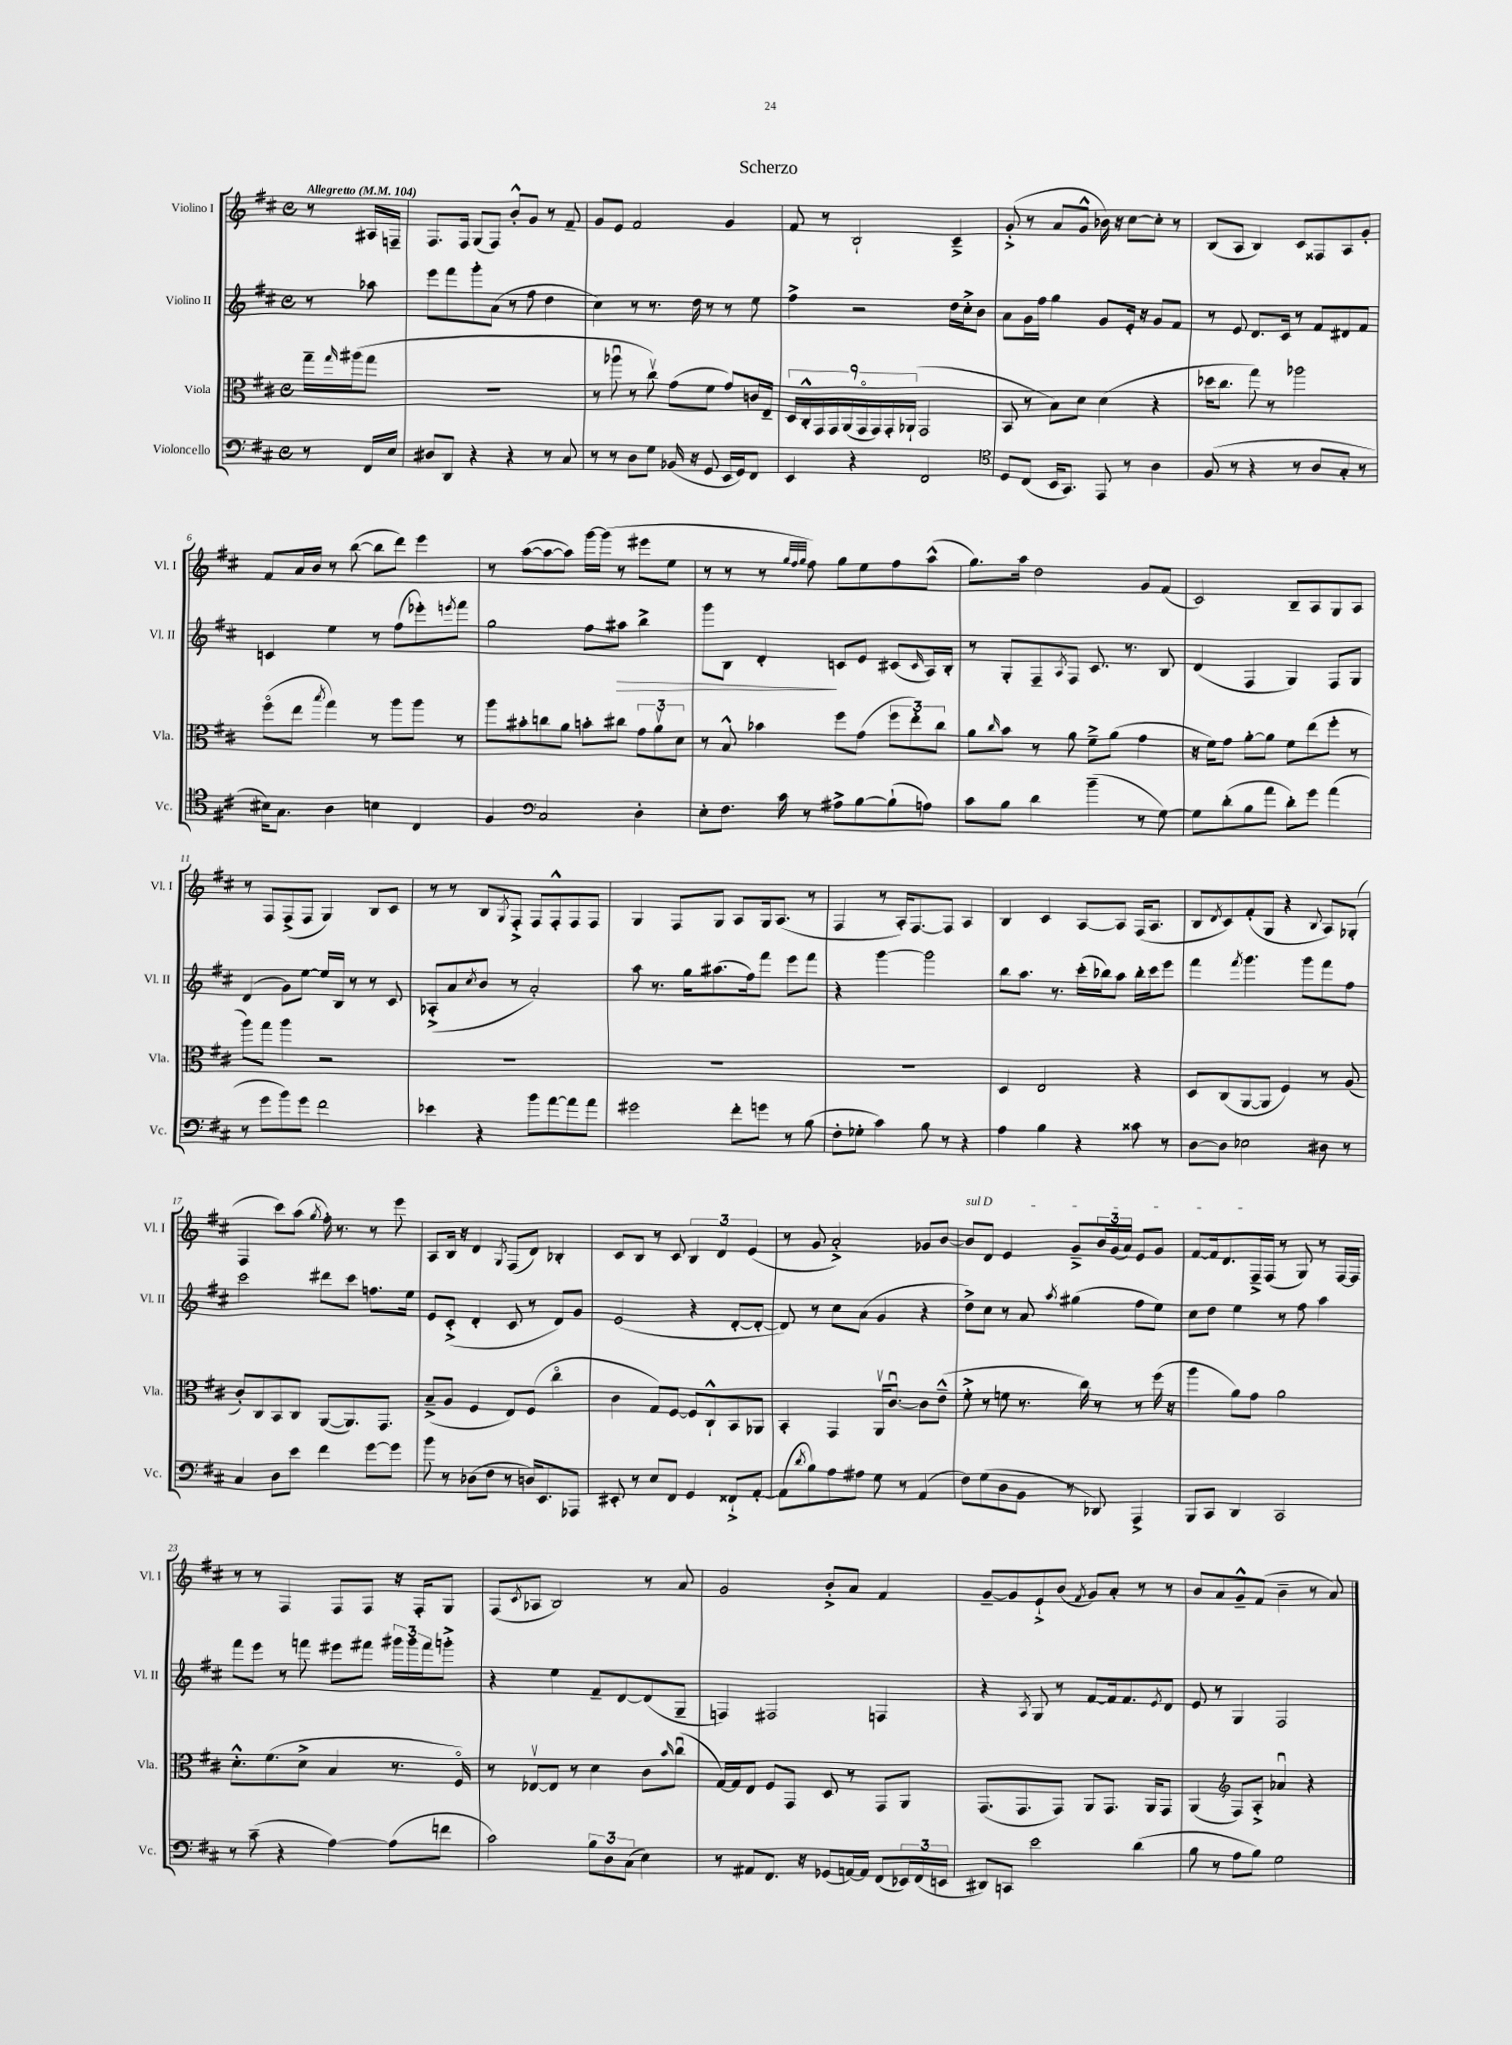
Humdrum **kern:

**kern	**kern	**kern	**dynam	**kern
*part4	*part3	*part2	*part2	*part1
*staff4	*staff3	*staff2	*staff2	*staff1
*I"Violoncello	*I"Viola	*I"Violino II	*	*I"Violino I
*I'Vc.	*I'Vla.	*I'Vl. II	*	*I'Vl. I
*clefF4	*clefC3	*clefG2	*	*clefG2
*k[f#c#]	*k[f#c#]	*k[f#c#]	*	*k[f#c#]
*M4/4	*M4/4	*M4/4	*	*M4/4
*met(c)	*met(c)	*met(c)	*	*met(c)
*MM104	*MM104	*MM104	*	*MM104
=	=	=	=	=
!	!	!	!	!LO:TX:a:B:t=Allegretto
8r	16gg~\LL	8r	.	8r
.	16qqgg/	.	.	.
.	(16aa#X\J	.	.	.
16FF#/LL	8gg\J	8aa-X\	.	16A#X/LL
16E/JJ	.	.	.	16Fn~/JJ
=1	=1	=1	=1	=1
8D#X/L	1r	8eee\L	.	8.F#/L
8DD/J	.	8fff#\	.	.
.	.	.	.	16F#/Jk
4r	.	8ggg'\	.	(8G/L
.	.	(8a\J	.	8F#/J)
4r	.	8r	.	8b'^^/L
.	.	8ff#\	.	8g/J
8r	.	4dd\	.	8r
8C#/	.	.	.	8f#~/
=2	=2	=2	=2	=2
8r	8r	4cc#\)	.	8g/L
8r	8aa-Xu\	.	.	8e/J
8D\L	8r	8r	.	2f#/
8G\J	8cc#v\)	8.r	.	.
(16BB-X/	(8g\L	.	.	.
16r	.	16dd\	.	.
8GG/	8f#\J	8r	.	.
16EE/LL	8g/L)	8r	.	4g/
16GG/J)	.	.	.	.
8FF#/J	16cn/L	8ee\	.	.
.	16E~/JJ	.	.	.
=3	=3	=3	=3	=3
4EE/	18D/LL	4ff#^\	.	8f#/
.	18C#'^^/	.	.	.
.	18GG/	.	.	.
.	.	.	.	8r
.	18GG/	.	.	.
.	(18AA/	.	.	.
4r	.	2r	.	2B`/
.	18GG/	.	.	.
.	18GG/)	.	.	.
.	18GG'/	.	.	.
.	(18AA-X`/JJ	.	.	.
2FF#/	2GG/	.	.	.
.	.	16dd\LL	.	4c#~^/
.	.	16cc#'^\J	.	.
.	.	8b\J	.	.
=4	=4	=4	=4	=4
*clefC4	*	*	*	*
8D/L	8BB/	8a\L	.	(8g'^/
(8C#/J	8r	16g\L	.	8r
.	.	16ff#\JJ	.	.
16BB/KL	8B\L)	4gg\	.	8a/L
8.GG/J)	.	.	.	.
.	8d\J	.	.	8g^^/J
8EE/	(4d\	8g/L	.	16b-X\)
.	.	.	.	16r
8r	.	16e'/Jk	.	[8cc#\L
.	.	16r	.	.
4A\	4r	8g/L	.	8cc#'\J]
.	.	8f#/J	.	8r
=5	=5	=5	=5	=5
(8F#/	16dd-X\KL	8r	.	(8B/L
.	8.cc#\J	.	.	.
8r	.	8e/	.	8A/J
4r	8gg\)	8.d/L	.	4B/)
.	8r	.	.	.
.	.	16c#/Jk	.	.
8r	2aa-X\	8r	.	8c#/L
8A/L	.	8f#/L	.	8F##X/
8G'/J	.	8d#X/	.	8A/
8r	.	8f#/J	.	8g'/J
!!LO:LB:g=z
=6	=6	=6	=6	=6
16B#X\KL)	(8ff#\L	4cn/	.	8f#/L
8.G\J	.	.	.	.
.	8ee\J	.	.	16a/L
.	.	.	.	16b/JJ
.	8qbb/	.	.	.
4A\	4gg\)	4ee\	.	8r
.	.	.	.	([8bb\
4Bn\	8r	8r	.	8bb\L]
.	8aa\L	(8ff#\L	.	8ddd\J)
4C#/	8aa\J	8eee-X'\)	.	4eee\
.	.	8qeeen/	.	.
.	8r	8fff#\J	.	.
=7	=7	=7	=7	=7
4F#/	8aa\L	2gg\	.	8r
.	8b#X'\	.	.	([8aa\L
*clefF4	*	*	*	*
2C#/	8ccn\	.	.	8aa\_
.	8a\J	.	.	8aa\J])
.	8bn'\L	8ff#\L	.	[16ggg\LL
.	.	.	.	(16ggg\JJ]
!	!	!	!LO:HP:b	!
.	8cc#X\J	8aa#X\J	>	8r
4D'\	12g\L	4bb^\	.	8eee#X\L
.	12av\	.	.	.
.	.	.	.	8ee\J
.	12d\J	.	.	.
=8	=8	=8	=8	=8
8E'\L	8r	8ggg\L	.	8r
8.F#\J	8B^^/	8B\J	.	8r
.	4b-X\	4d'/	.	8r
16c#\	.	.	.	.
.	.	.	.	32qqgg/LLL
.	.	.	.	32qqff#/
.	.	.	.	32qqgg/JJJ
8r	.	.	.	8ff#\)
8A#X^\L	8ff#\L	8cn/L	]	8gg\L
[8B\	(8g\J	8e/J	.	8ee\
(8B`\]	12ff#\L	(8c#X/L	.	8ff#\
.	12ee'\)	.	.	.
.	.	16qqc#/	.	.
8An\J)	.	16A/L)	.	(8aa^^\J
.	12cc#\J	.	.	.
.	.	16B'/JJ	.	.
=9	=9	=9	=9	=9
8c#\L	8a\L	8r	.	8.gg\L)
.	16qqcc#/	.	.	.
8B\J	8b\J	8G'/L	.	.
.	.	.	.	16aa\Jk
4d\	8r	8F#~/	.	2dd\
.	.	8qA/	.	.
.	8a\	8F#/J	.	.
(4b~\	8f#~^\L	8.c#/	.	.
.	(8a\J	.	.	.
.	.	8.r	.	.
8r	4g\	.	.	8g/L
[8G\)	.	8B/	.	(8f#/J
=10	=10	=10	=10	=10
8G\L]	16r	(4d/	.	2c#/)
.	16f#\KL)	.	.	.
(8d'\	8g\J	.	.	.
8B\	[8a'\L	4F#/	.	.
8a\J	8a\J]	.	.	.
8d'\L)	8f#\L	4G/)	.	8B~/L
8g\J	(8ee\	.	.	8A/
(4a\	8ff#'\J	8F#/L	.	8G/
.	8r	8G/J	.	8A/J
!!LO:LB:g=z
=11	=11	=11	=11	=11
8r	8aa\L)	(4d/	.	8r
8g\L	8gg\J	.	.	8F#/L
8b\)	4aa\	8g\L)	.	(8F#^/
8g\J	.	[8ee\J	.	8F#/J
2f#\	2r	16ee/LL]	.	4G/)
.	.	16B/JJ	.	.
.	.	8r	.	.
.	.	8r	.	8B/L
.	.	8c#/	.	8c#/J
=12	=12	=12	=12	=12
4e-X\	1r	(8A-X'^/L	.	8r
.	.	8a/	.	8r
.	.	8qcc#/	.	.
4r	.	8b/J	.	8B/L
.	.	.	.	8qG/
.	.	8r	.	8F#'^/J
8b\L	.	2a'/)	.	8F#/L
[8a\	.	.	.	8F#'^^/
8a\]	.	.	.	8F#/
8a\J	.	.	.	8F#/J
=13	=13	=13	=13	=13
2g#X\	1r	8aa\	.	4G/
.	.	8.r	.	.
.	.	.	.	8F#/L
.	.	16gg\KL	.	.
.	.	(8.aa#X\	.	8G/J
8f#'\L	.	.	.	8A/L
.	.	16ff#\k)	.	.
8gn\J	.	8fff#\J	.	16G/k
.	.	.	.	(8.A/J
8r	.	8eee\L	.	.
(8B\	.	8fff#\J	.	8r
=14	=14	=14	=14	=14
8F#'\L	1r	4r	.	4F#/
8G-X'\J	.	.	.	.
4c#\)	.	[4ggg\	.	8r
.	.	.	.	16A'/KL)
.	.	.	.	[8.F#/
8B\	.	2ggg\]	.	.
8r	.	.	.	8F#/J]
4r	.	.	.	4A/
=15	=15	=15	=15	=15
4A\	4D/	8bb\L	.	4B/
.	.	8.aa\J	.	.
4B\	2E/	.	.	4c#/
.	.	8.r	.	.
4r	.	(16ccc#'\LL	.	[8A/L
.	.	16bb-X\J)	.	.
.	.	8aa\J	.	8A/J]
8c##X\	4r	16bb-'\LL	.	(16F#/KL
.	.	16ccc#\J	.	8.A/J
8r	.	8eee\J	.	.
=16	=16	=16	=16	=16
[8D\L	8D/L	4fff#\	.	8B/L
.	.	.	.	8qd/
8D\J]	(8C#/	.	.	8c#/)
.	.	8qfff#/	.	.
2E-X\	[8AA/	4.ggg\	.	(8f#'/
.	8AA/J]	.	.	8G/J
.	4F#/)	.	.	4r
.	.	8ggg\L	.	.
.	.	.	.	8qqB/
8D#X\	8r	8fff#\	.	8A/L)
8r	(8A/	8ff#\J	.	(8G-X'/J
!!LO:LB:g=z
=17	=17	=17	=17	=17
4C#/	8c#'/L)	2ccc#\	.	4F#/
.	8C#/	.	.	.
8D\L	8BB/	.	.	8ccc#\L)
8e\J	8C#/J	.	.	(8aa\J
.	.	.	.	8qgg/
4f#\	([8AA/L	8ddd#X\L	.	16ff#'\)
.	.	.	.	8.r
.	8.AA/])	8ccc#\J	.	.
[8g\L	.	8.ffn\L	.	8r
.	8.GG/J	.	.	.
8g\J]	.	.	.	8eee\
.	.	16ee\Jk	.	.
=18	=18	=18	=18	=18
8b\	(8B~^/L	8e/L	.	8A/L
8r	8A/J	(8c#'^/J	.	16B/Jk
.	.	.	.	16r
(8D-X\L	4F#/	4d'/	.	4d/
8F#\J	.	.	.	.
.	.	.	.	8qG/
8r	8E/L)	8c#/	.	(8F#/L
16Dn/KL)	(8F#/J	8r	.	8d/J)
8.EE/	.	.	.	.
.	4cc#\	8d/L)	.	4B-X'/
8AAA-X/J	.	8g/J	.	.
=19	=19	=19	=19	=19
8EE#X'/	4c#\	(2e/	.	8c#/L
8r	.	.	.	8B/J
8E/L	8G/L)	.	.	8r
8FF#/J	[8F#/J	.	.	8c#/
4GG/	8F#/L]	4r	.	6B/
.	8C#`^^/	.	.	.
.	.	.	.	6d/
8FF##X`^/L	8BB/	[8d'/L	.	.
.	.	.	.	(6e/
[8AA'/J	8AA-X/J	8d'/J_	.	.
=20	=20	=20	=20	=20
(8AA\L]	4BB'/	8d/])	.	8r
8qd/	.	.	.	.
8B\)	.	8r	.	8g/
8A\	4GG/	8cc#\L	.	2a'^/)
8A#X\J	.	(8a\J	.	.
8G\	16AAv/KL	4g/	.	.
.	[8.c#u/J	.	.	.
8r	.	.	.	.
(4AA/	8c#\L]	4r	.	8g-X/L
.	(8e~^^\J	.	.	[8b/J
=21	=21	=21	=21	=21
!	!	!	!	!LO:TX:a:i:t=sul D
8F#\L)	8f#'^\	8dd^\L)	.	8b/L]
(8G\	8r	8cc#\J	.	8d/J
8D\	8fn\	8r	.	4e/
8BB\J	8.r	8a/	.	.
.	.	8qaa/	.	.
8r	.	(4gg#X\	.	8g~^/L
.	16cc#\)	.	.	.
8DD-X/)	8r	.	.	24b/L
.	.	.	.	(24g/
.	.	.	.	24a/JJ)
4AAA^/	8r	8ff#\L	.	8e/L
.	(16ff#\	8ee\J)	.	8g/J
.	16r	.	.	.
=22	=22	=22	=22	=22
8BBB/L	4aa\	8cc#\L	.	[8f#/L
8CC#/J	.	8dd\J	.	16f#/k]
.	.	.	.	8.d/
4DD/	8a\L)	4ee\	.	.
.	8g\J	.	.	16F#~^/L
.	.	.	.	(16F#/JJ
2CC#/	2a\	8r	.	8r
.	.	8ff#\	.	8G/)
.	.	4aa\	.	8r
.	.	.	.	[16F#/LL
.	.	.	.	16F#/JJ]
!!LO:LB:g=z
=23	=23	=23	=23	=23
8r	8.d'^^\L	8fff#\L	.	8r
(8c#~\	.	8eee\J	.	8r
.	(8.f#\	.	.	.
4r	.	8r	.	4F#/
.	8d^\J	8fffn\	.	.
[4A\)	4B/	8eee#X\L	.	8F#/L
.	.	8fff#X\J	.	8F#/J
(8A\L]	8.r	24ggg#X\LL	.	16r
.	.	24ggg#\	.	.
.	.	.	.	16F#'/KL
.	.	24fff#\J	.	.
8fn\J	.	8gggn'^\J	.	8G/J
.	16F#/)	.	.	.
=24	=24	=24	=24	=24
2c#\)	8r	4r	.	(8F#/L
.	.	.	.	8qc#/
.	[8E-Xv/L	.	.	8A-X/J
.	8E-/J]	4ee\	.	2B/)
.	8r	.	.	.
12B\L	4d\	8f#~/L	.	.
12D\	.	.	.	.
.	.	[8d/	.	.
(12C#\J	.	.	.	.
4E\)	8c#\L	(8d/]	.	8r
.	16qqb/	.	.	.
.	(8cc#u\J	8G~/J	.	8a/
=25	=25	=25	=25	=25
8r	[16G/LL)	4Fn/)	.	2g/
.	16G/J]	.	.	.
8AA#X/L	8E/J	.	.	.
8.FF#/J	8F#/L	2F#X/	.	.
.	8GG/J	.	.	.
16r	.	.	.	.
(8GG-X/L	8D/	.	.	8b'^/L
[16AAn/L)	8r	.	.	8a/J
16AA/JJ]	.	.	.	.
(8FF#/L	8GG/L	4Fn/	.	4f#/
24EE-X/L)	8AA/J	.	.	.
(24FF#/	.	.	.	.
24EEn/JJ	.	.	.	.
=26	=26	=26	=26	=26
8DD#X/L)	(8.GG/L	4r	.	[8g~/L
8CCn/J	.	.	.	8g/]
.	8.GG/	.	.	.
.	.	8qA/	.	.
2e\	.	8G/	.	8e`^/
.	8GG/J)	8r	.	(8b/J
.	.	.	.	8qf#/
.	8AA/L	[8f#/L	.	8g/L)
.	8.GG/J	16f#/k]	.	8a'/J
.	.	8.f#/	.	.
(4d\	.	.	.	8r
.	16AA/KL	.	.	.
.	.	8qe/	.	.
.	8GG/J	8d/J	.	8r
=27	=27	=27	=27	=27
8B\	(4AA/	8e/	.	8b/L
8r	.	8r	.	8a/
*	*clefG2	*	*	*
8A\L	8F#/L)	4G/	.	8g~^^/
8B\J)	8A'^/J	.	.	(8f#/J
2G\	4a-Xu/	2F#/	.	4b~\
.	4r	.	.	8r
.	.	.	.	8a/)
==	==	==	==	==
*-	*-	*-	*-	*-
